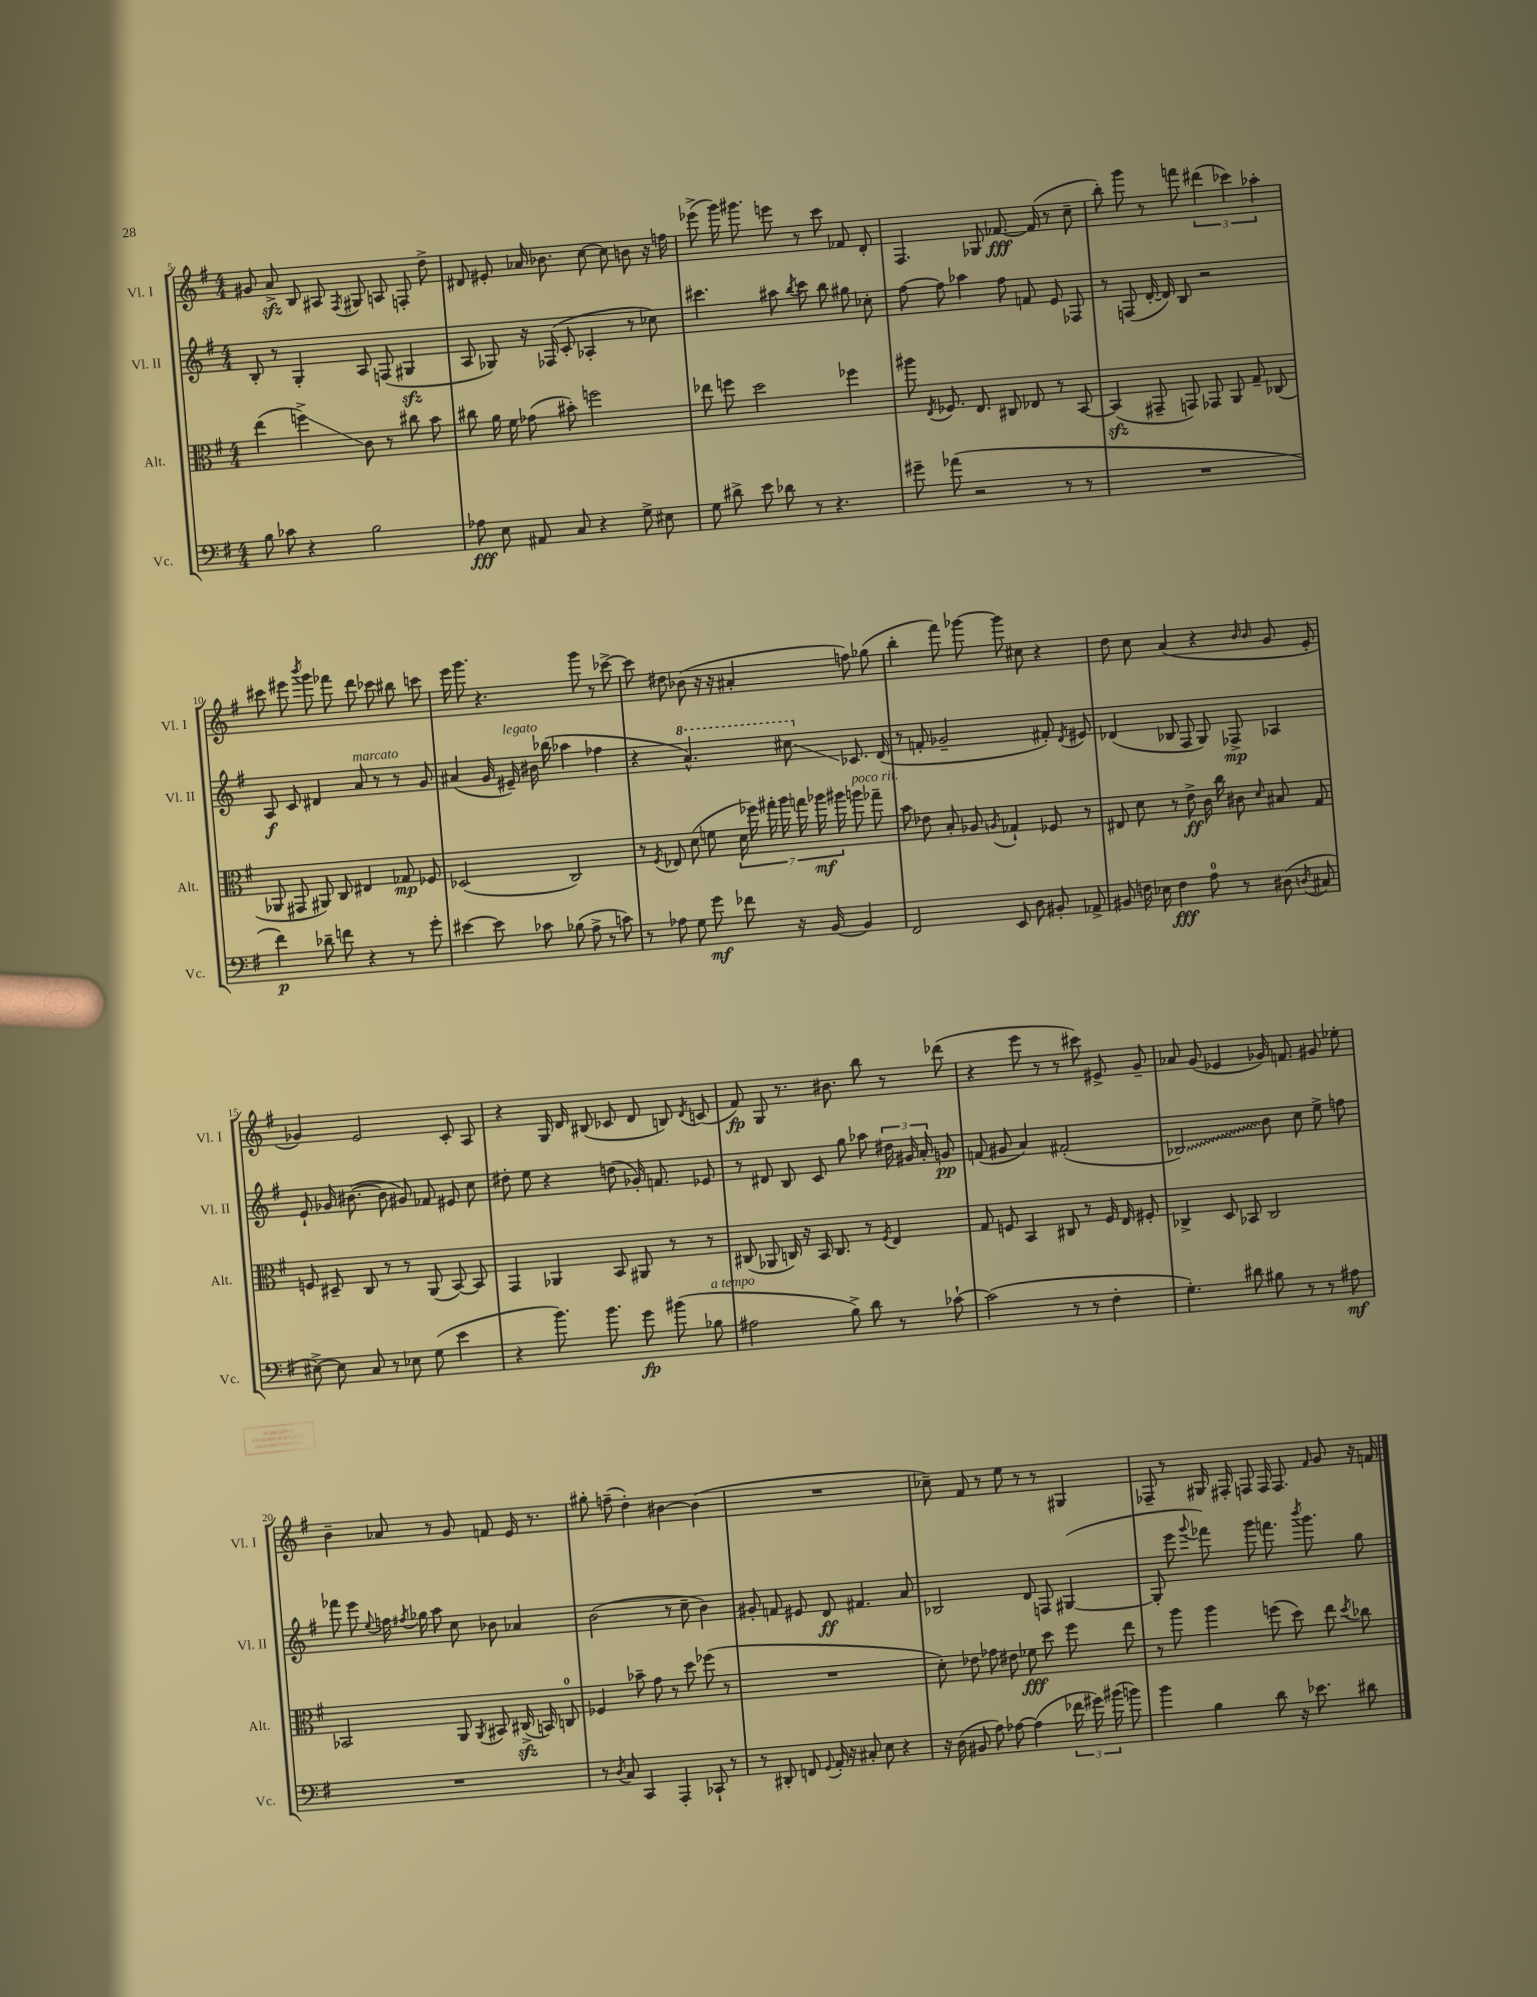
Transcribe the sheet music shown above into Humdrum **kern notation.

**kern	**kern	**kern	**kern
*staff4	*staff3	*staff2	*staff1
*clefF4	*clefC3	*clefG2	*clefG2
*k[f#]	*k[f#]	*k[f#]	*k[f#]
*M4/4	*M4/4	*M4/4	*M4/4
8B\	(4ee\	8B'/	8g#/
8c-\	.	8r	8a^/
4r	4ff^\)	4G'/	8B/
.	.	.	8A#/
.	.	.	8qF#/
2B\	8c\	8A/	8G#/
.	8r	(8F/	8A/
.	8cc#\	4G#/	8F'/
.	8b\	.	8dd^\
=	=	=	=
8A-\	8cc#\	8A/	8d#/
8E\	16a\	8G-/)	8e#'/
.	16f#\	.	.
8AA#/	(8g-\	16r	16a-/
.	.	(16F-/	8.b-\
8C/	8b#'\)	8c'/	.
4r	2ff\	4A-'/	[8cc\
.	.	.	8cc\]
8G^\	.	8r	8b\
8E#\	.	8cc-\)	16r
.	.	.	16ff\
=	=	=	=
8G\	8ee-\	4.ccc#\	(8eee-^\
8d#^\	8ff\	.	16ggg\)
.	.	.	8.ggg#\
8e\	2dd\	.	.
8d-\	.	8aa#\	8eee\
.	.	8qbb/	.
8r	.	8ccc#\	8r
4.r	.	8bb\	8ccc\
.	4ff-\	8gg#\	8f-/
.	.	8cc-'\	8d'/
=	=	=	=
8g#~\	8aa#\	[8ff#\	4.F#/
.	8qE/	.	.
(8a-\	8.F-/	8ff#\]	.
2r	.	4aa-\	.
.	8.E/	.	.
.	.	.	8G-/
.	8C#/	8ff#\	[8.f-/
.	8E-/	8f/	.
.	.	.	(16f-/]
8r	8r	8e/	8r
8r	[8BB/	8F-/	8cc~\
=	=	=	=
1r	(4BB/]	8r	8bb'\)
.	.	(8F/	8ggg\
.	8GG#~/	[16d'/	8r
.	.	16d/])	.
.	8GG/)	8B/	8fff\
.	8GG-/	2r	(6ddd#\
.	8AA/	.	.
.	.	.	6ccc-\)
.	8G~/	.	.
.	.	.	6aa-'\
.	(8C-/	.	.
=	=	=	=
4f#\)	8AA-/	8A/	8ccc#\
.	8GG#/	8c/	8eee#\
.	.	.	8qbbb/
8d-~\	8AA#/)	4d#/	8ggg\
8f\	8C/	.	8fff-\
4r	4E#/	8a/	8ddd\
.	.	8r	8ccc-\
8r	8G-/	8r	8bb#\
8g'\	8F-/	8g/	8ccc\
=	=	=	=
[4e#\	(2D-/	(4a#/	16eee\
.	.	.	8.ggg\
8e#\]	.	16g/	4.r
.	.	16e#~/)	.
8c-\	.	16b#\	.
.	.	(16bb-\	.
(8B-\	2C/)	4aa-\	.
8A^\	.	.	8ggg\
8r	.	4ff-\	8r
8c\)	.	.	[8ccc-^\
=	=	=	=
8r	8r	4r	8ccc-\]
.	8qF#/	.	.
8A-\	8E-/	.	8dd#\
8G\	(8d\	4.aa^^/)	(8b-\
8g\	8f\	.	16r
.	.	.	16r
8f-\	28d\	.	4a#'/
.	28ff-\)	.	.
.	28gg#'\	.	.
.	28aa\	.	.
16r	.	8ccc#\	.
.	28gg\	.	.
.	28aa-\	.	.
[16BB/	.	.	.
.	28aa#\	.	.
4BB/]	8aa\	8.c-/	8ff\)
.	8gg-~\	.	(8gg-\
.	.	(16d/	.
=	=	=	=
2FF#/	8b\	8r	4bb'\
.	8e-\	8f'/	.
.	8B'/	2g-~/	8fff#\)
.	8A-/	.	[8ggg-\
.	8qA/	.	.
8EE/	4G-`/	.	8ggg-\]
8D\	.	.	8cc#\
8BB#'/	8F-/	8f#'/)	4r
.	.	8qd/	.
8AA-^/	8r	8e#/	.
=	=	=	=
8BB#/	8E#/	(4d-/	8dd\
16F\	8d\	.	8cc\
16E-\	.	.	.
4F\	8r	8B-/	(4a/
.	8e^\	8F#/	.
8A\	16c\	8G/)	4r
.	16cc\	.	.
8r	8c#\	8F-^/	.
.	.	.	16qqb/
.	16qqd/	.	16qqb/
(8D#\	8B#/	4A-/	8g/
8qD/	.	.	.
8C#/	8G/	.	8e'/
=	=	=	=
[8E#^\)	8F/	8e`/	4g-/)
8E#\]	8D#~/	16g-/	.
.	.	([8.b#\	.
8C/	8C/	.	2e/
8r	8r	8b#\]	.
8E-\	8r	8g#/)	.
(8G\	(8AA/	8f-/	.
4e\	[8BB/)	8e#/	8c'/
.	8BB/]	8cc\	8A/
=	=	=	=
4r	4GG/	8dd#'\	4r
.	.	8ee\	.
8.b\)	4AA-/	4r	16G/
.	.	.	16d/
.	.	.	(8B#/
8.b\	.	.	.
.	8BB/	(8dd\	8c-/
8g\	8AA#/	16g-'/)	8d/
.	.	8.f/	.
(8b#\	8r	.	8B/)
.	.	.	8qd/
8B-\	8r	8e-/	(8c/
=	=	=	=
2A#\	(8C#/	8r	8f#/)
.	8AA-/	8d#/	8G/
.	16C/)	8B/	8.r
.	16r	.	.
.	16BB/	8c/	.
.	8.C/	.	8.b#\
8B^\)	.	8gg\	.
8d\	8r	8aa-\	8bb\
.	8qF#/	.	.
8r	4E/	24dd#\	8r
.	.	24g#/	.
.	.	24a'/	.
[8c-`\	.	8g/	(8ddd-\
=	=	=	=
(2c-\]	8G/	(8f/	4r
.	8F/	8g#/	.
.	4BB/	4a/)	8eee\
.	.	.	8r
8r	8C#/	(2f#'/	8r
8r	8r	.	8ccc#\)
4F#'\	16F/	.	8e#^/
.	16E/	.	.
.	8F#'/	.	8g~/
=	=	=	=
4.G'\)	4C-^/	2B-/)	8a-/
.	.	.	(8g/
.	8D/	.	4e-/
8d#\	8BB-/	.	.
8B#\	2C-/	8b\	16g-/)
.	.	.	8.f/
8r	.	8cc\	.
8r	.	8ee^\	8g#/
8A#\	.	8ff\	8ee-'\
=	=	=	=
1r	2BB-/	8fff-\	4b~\
.	.	8eee\	.
.	.	8qqee/	.
.	.	16ff\	8a-/
.	.	8qff#/	.
.	.	16gg-\	.
.	.	8aa\	8r
.	8AA/	8cc\	8g/
.	8qAA/	.	.
.	8BB#/	8b-\	8f/
.	(16C#^/	4a-/	16e/
.	16BB/)	.	8.r
.	8C/	.	.
=	=	=	=
8r	4F-/	(2b\	8gg#'\
8qD/	.	.	.
8C/	.	.	(8ff~\
4CC/	8b-~\	.	4dd'\)
.	8g\	.	.
4AAA'/	8r	8r	[4b#\
.	8dd\	8cc~\	.
8CC-`/	(8ff-\	4b\)	(4b#\]
8r	8r	.	.
=	=	=	=
8r	1r	8g#'/	1r
8DD#'/	.	8f/	.
8FF/	.	8e#/	.
8qqGG/	.	.	.
16AA'/	.	8d/	.
16r	.	.	.
8C#'/	.	4.f#/	.
8E\	.	.	.
4r	.	.	.
.	.	8a/	.
=	=	=	=
16r	8d'\)	2B-/	8cc-~\)
(16D\	.	.	.
8BB#/	8e-\	.	8f#/
8A\)	8g-\	.	8r
[8A-\	8e#\	.	8ee\
(4A-\]	8f-\	8d/	8r
.	8dd\	8F/	8r
24f-\	8ff#\	([4G#/	4G#/
24g#\)	.	.	.
(24b#\	.	.	.
8b\)	8ee\	.	.
=	=	=	=
4b\	8r	8G#'/]	8F-~/
.	8aa\	8eee\	8r
.	.	8qqggg/	.
4B\	4aa\	8fff-\)	16G#/
.	.	.	16F#'/
.	.	8ggg\	8F/
8d\	(8ff\	8.fff\	16F/
.	.	.	8.F/
16r	8dd\)	.	.
.	.	8qbbb/	.
8.e-\	.	8.ggg\	.
.	.	.	16qqf#/
.	8ee\	.	8g/
.	8qdd/	.	.
8d#\	8cc-\	8gg\	16r
.	.	.	16f/
==	==	==	==
*-	*-	*-	*-
